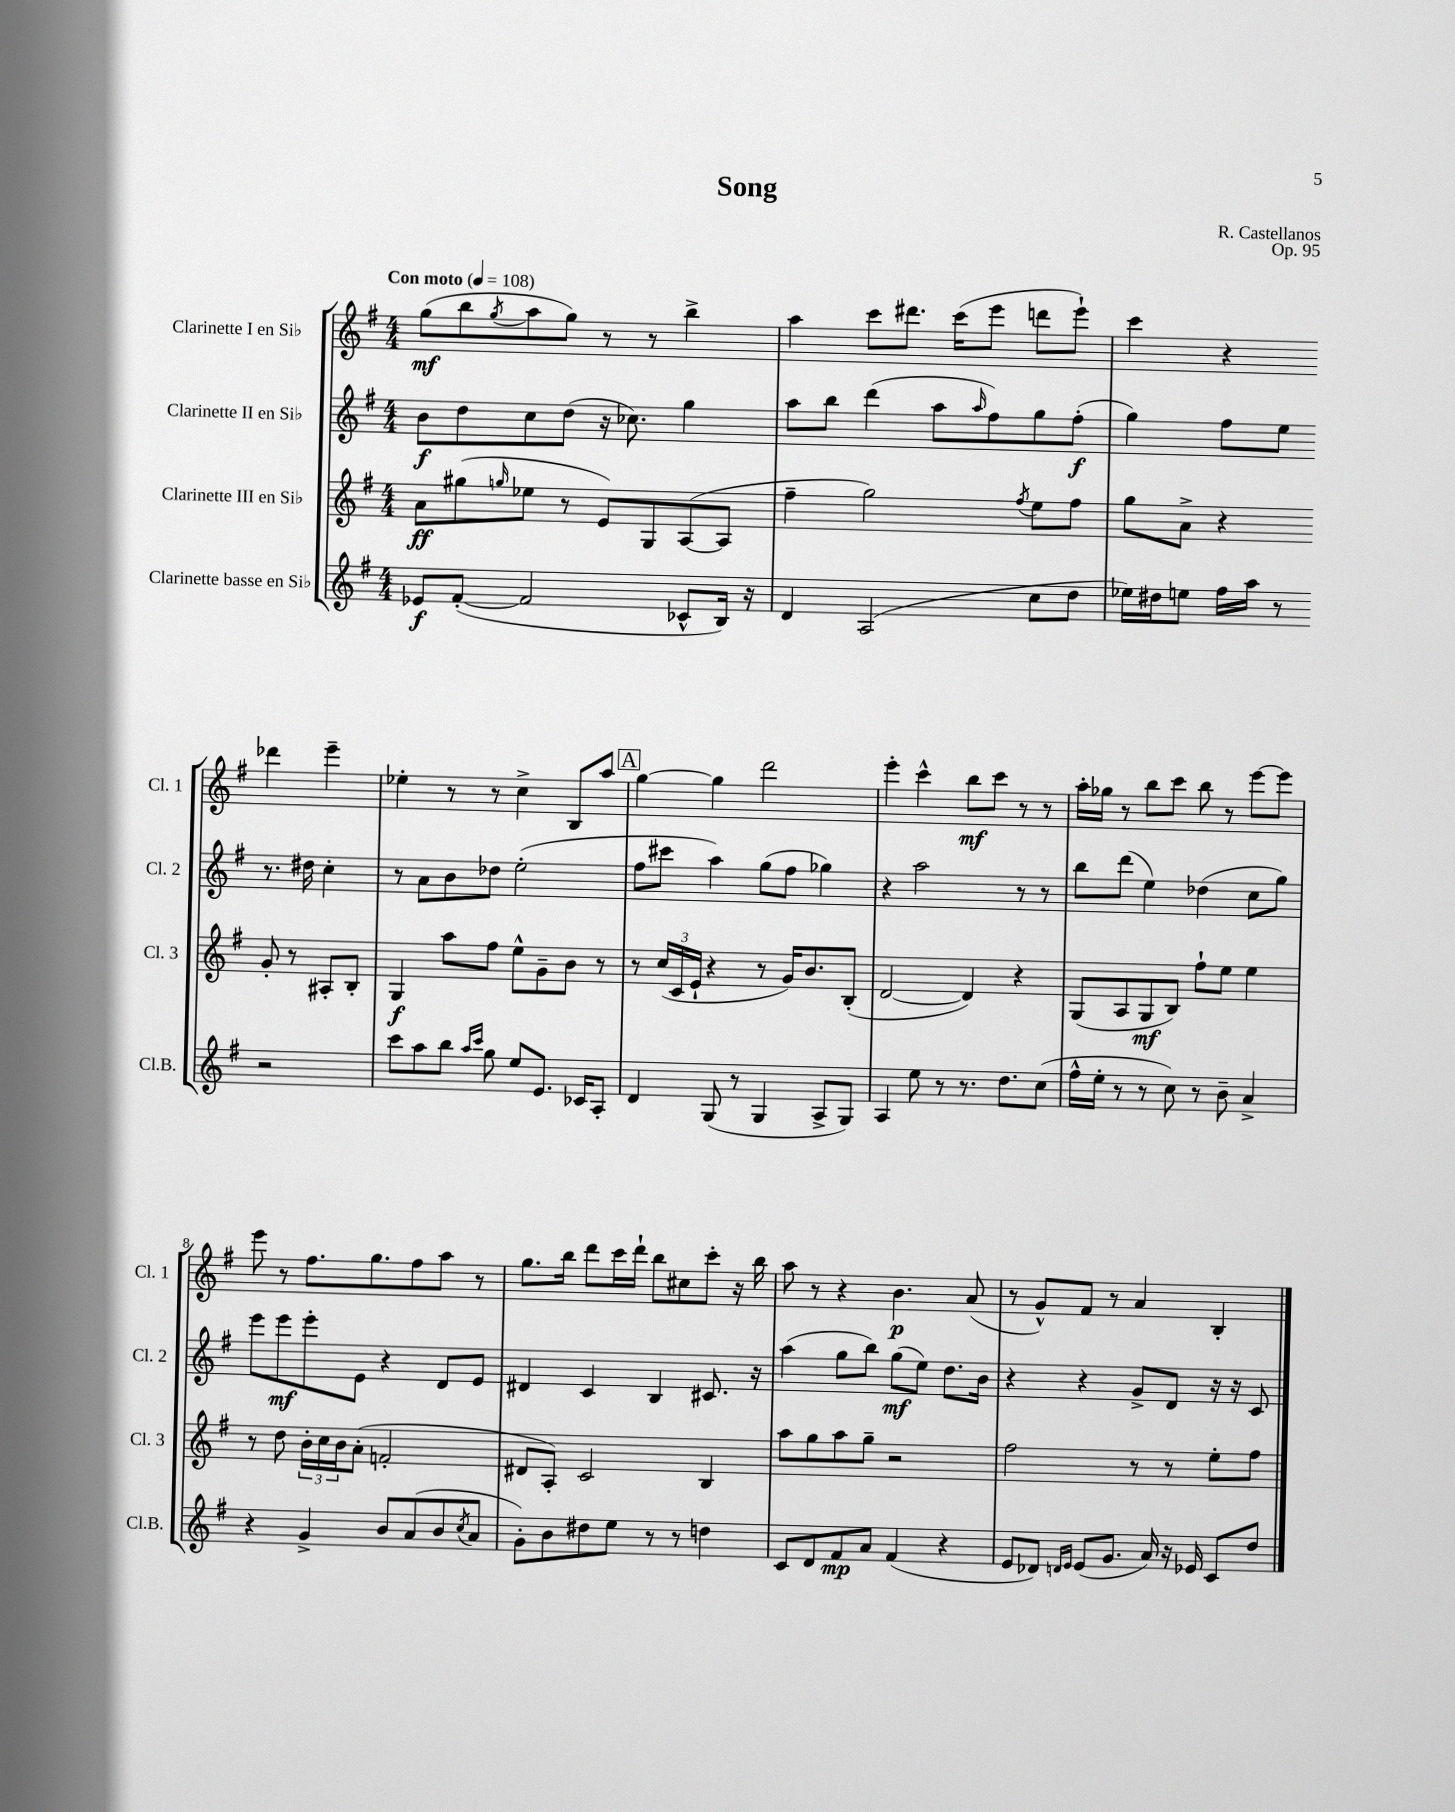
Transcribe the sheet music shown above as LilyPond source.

\header { title = "Song" composer = "R. Castellanos" opus = "Op. 95" }
<<
\new StaffGroup <<
\new Staff = "s0" \with { instrumentName = "Clarinette I en Sib" shortInstrumentName = "Cl. 1" } {
    \clef treble \key g \major \numericTimeSignature \time 4/4 \tempo "Con moto" 4 = 108
    g''8\mf( b''8 \acciaccatura { g''8 } a''8 g''8) r8 r8 b''4-> |
    a''4 c'''8 dis'''8. c'''16( e'''8 d'''8 e'''8-!) |
    c'''4 r4 des'''4 e'''4-- |
    ees''4-. r8 r8 c''4-> b8 a''8 |
    \mark \markup { \box "A" } g''4~ g''4 d'''2 |
    e'''4-. c'''4-^ b''8\mf c'''8 r8 r8 |
    a''16-. ges''16 r8 b''8 c'''8 b''8 r8 e'''8~ e'''8 |
    e'''8 r8 fis''8. g''8. fis''8 a''8 r8 |
    g''8. b''16 d'''8 c'''16 d'''16-! b''8 cis''8 c'''8-. r16 b''16 |
    a''8 r8 r4 b'4.\p a'8( |
    r8 g'8-^) fis'8 r8 a'4 b4-. \bar "|." |
}
\new Staff = "s1" \with { instrumentName = "Clarinette II en Sib" shortInstrumentName = "Cl. 2" } {
    \clef treble \key g \major \numericTimeSignature \time 4/4
    b'8\f d''8 c''8 d''8( r16 ces''8.) g''4 |
    a''8 b''8 d'''4( a''8 \grace { a''16 } fis''8) g''8 fis''8-.\f( |
    g''4) fis''8 e''8 r8. dis''16 c''4-. |
    r8 a'8 b'8 des''8 e''2-.( |
    \mark \markup { \box "A" } fis''8 cis'''8 a''4) g''8( fis''8 ges''4) |
    r4 a''2 r8 r8 |
    b''8 d'''8( e''4) des''4( c''8 g''8) |
    e'''8 e'''8\mf e'''8-. e'8 r4 d'8 e'8 |
    dis'4 c'4 b4 cis'8. r16 |
    a''4( g''8 b''8) g''8\mf( e''8) d''8. b'16 |
    r4 r4 g'8-> d'8 r16 r16 c'8 \bar "|." |
}
\new Staff = "s2" \with { instrumentName = "Clarinette III en Sib" shortInstrumentName = "Cl. 3" } {
    \clef treble \key g \major \numericTimeSignature \time 4/4
    a'8\ff gis''8( \grace { g''16 } ees''8 r8 e'8) g8 a8~( a8 |
    fis''4-- g''2) \acciaccatura { fis''8 } e''8 fis''8 |
    g''8 a'8-> r4 g'8-. r8 ais8-. b8-. |
    g4\f a''8 fis''8 e''8-^ g'8-- b'8 r8 |
    \mark \markup { \box "A" } r8 \tuplet 3/2 { c''16( c'16 e'16-! } r4 r8 g'16) b'8. b8-.( |
    d'2~ d'4) r4 |
    g8( a8 g8\mf b8) fis''8-! e''8 e''4 |
    r8 d''8 \tuplet 3/2 { b'16-. c''16 b'16 } a'8-.( f'2-. |
    dis'8 a8-.) c'2 b4 |
    a''8 g''8 a''8 g''8-- r2 |
    fis''2 r8 r8 e''8-. fis''8 \bar "|." |
}
\new Staff = "s3" \with { instrumentName = "Clarinette basse en Sib" shortInstrumentName = "Cl.B." } {
    \clef treble \key g \major \numericTimeSignature \time 4/4
    ees'8\f fis'8~-.( fis'2 ces'8-^ b16) r16 |
    d'4 a2( c''8 d''8 |
    ees''16) dis''16 e''8 fis''16 a''16 r8 r2 |
    c'''8 a''8 b''8 \grace { a''16 c'''16 } g''8 e''8 e'8. ces'16 a8-. |
    \mark \markup { \box "A" } d'4 g8( r8 g4 a8-> g8) |
    a4 e''8 r8 r8. d''8. c''8( |
    fis''16-^ e''16-. r8 r8 c''8) r8 b'8-- a'4-> |
    r4 g'4-> b'8 a'8( b'8 \acciaccatura { c''8 } a'8 |
    g'8-.) b'8 dis''8 e''8 r8 r8 d''4 |
    c'8 d'8 fis'8\mp a'8 fis'4( r4 |
    e'8 des'8) \grace { d'16 e'16 } e'8( g'8. a'16) r16 ees'16 c'8 d''8 \bar "|." |
}
>>
>>
